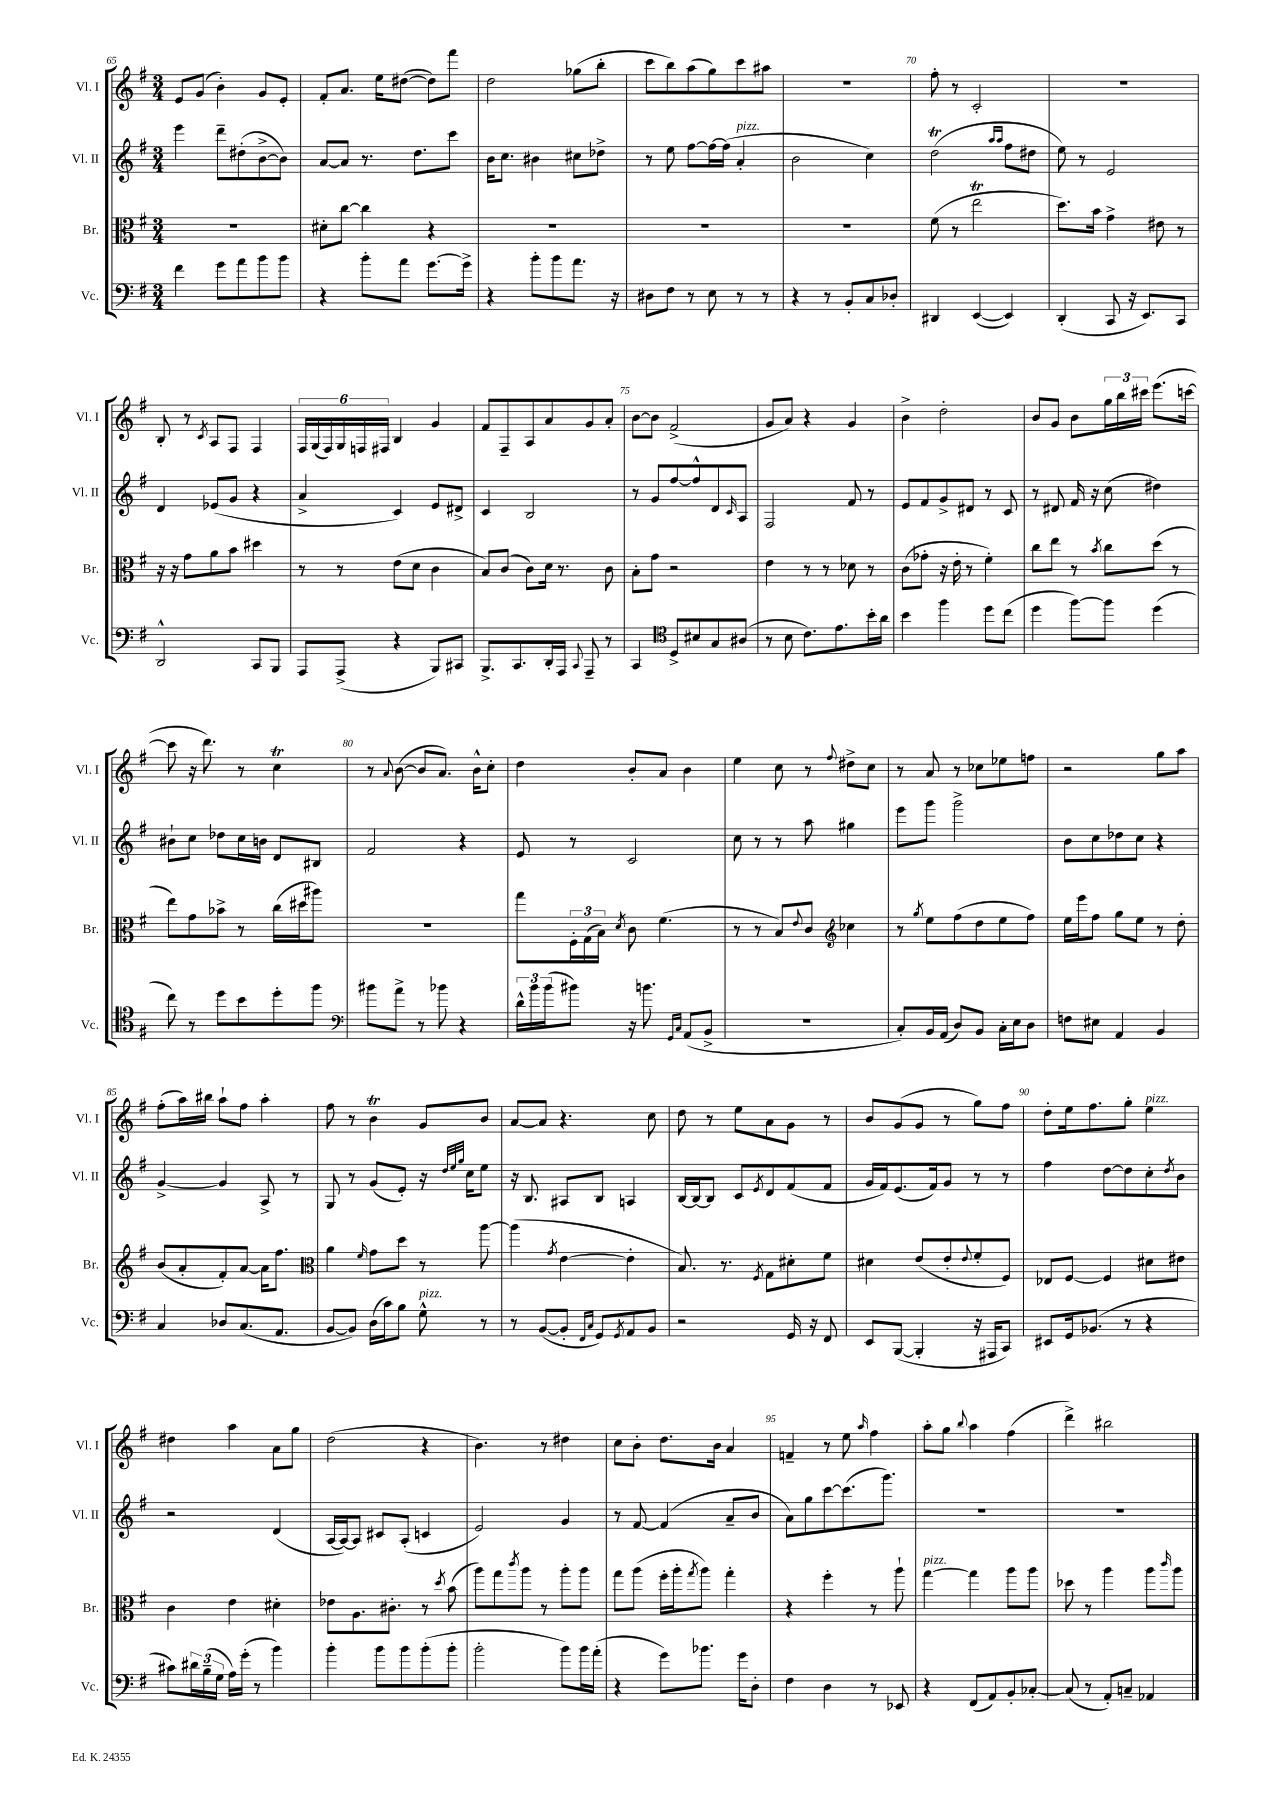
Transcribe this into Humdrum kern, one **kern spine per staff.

**kern	**kern	**kern	**kern
*staff4	*staff3	*staff2	*staff1
*clefF4	*clefC3	*clefG2	*clefG2
*k[f#]	*k[f#]	*k[f#]	*k[f#]
*M3/4	*M3/4	*M3/4	*M3/4
4f#	2.r	4eee	8e
.	.	.	(8g
8g	.	8ddd~	4b')
8a	.	(8dd#'	.
8b	.	[8b^	8g
8b	.	8b])	8e'
=	=	=	=
4r	8d#'	[8a	8f#'
.	[8cc	8a]	8.a
8b'	4cc]	8.r	.
.	.	.	16ee
8a	.	.	([8dd#
.	.	8.dd	.
[8.g	4r	.	8dd#])
.	.	8ccc	8fff#
16g^]	.	.	.
=	=	=	=
4r	2.r	16b	2dd
.	.	8.cc	.
8b'	.	4b#	.
8b	.	.	.
8.a	.	8cc#	(8gg-
.	.	8dd-^	8bb'
16r	.	.	.
=	=	=	=
8D#	2.r	8r	8ccc
8F#	.	8ee	8bb)
8r	.	[8ff#	(8aa
8E	.	16ff#_	8gg)
.	.	(16ff#]	.
8r	.	4a'	8ccc
8r	.	.	8aa#
=	=	=	=
4r	2.r	2b	2.r
8r	.	.	.
8BB'	.	.	.
8C	.	4cc)	.
8D-'	.	.	.
=	=	=	=
4DD#	(8f#	(2dd	8ff#'
.	8r	.	8r
([4EE	2ee	.	2c'
.	.	16qqaa	.
.	.	16qqaa	.
4EE])	.	8ff#	.
.	.	8dd#	.
=	=	=	=
(4DD'	8.dd)	8ee)	2.r
.	.	8r	.
.	16b	.	.
8CC	4g^	2e	.
16r	.	.	.
8.EE)	.	.	.
.	8e#	.	.
8CC	8r	.	.
=	=	=	=
2DD^^	16r	4d	8B'
.	16r	.	.
.	8g	.	8r
.	.	.	8qc
.	8a	(8e-	8A
.	8b	8g	8F#
8CC	4dd#	4r	4F#
8BBB	.	.	.
=	=	=	=
8AAA	8r	4a^	24F#
.	.	.	(24G
.	.	.	24F#)
(8AAA^	8r	.	24G
.	.	.	24F
.	.	.	24F#
4r	(8e	4c)	4B
.	8d	.	.
8BBB)	4c	8e	4g
8CC#	.	8d#^	.
=	=	=	=
8.BBB^	8B)	4c	8f#
.	(8c	.	8F#~
8.CC	.	.	.
.	8c)	2B	8A
16DD'	16d	.	8a
16AAA	8.r	.	.
8qqCC	.	.	.
8AAA~	.	.	8g
8r	8c	.	8a'
=	=	=	=
4CC	8B'	8r	[8b
.	8g	8g	8b]
*clefC4	*	*	*
8D^	2r	[8ff#	(2f#^
8B#	.	8ff#^^]	.
8G	.	8d	.
.	.	16qqc	.
(8A#	.	8A	.
=	=	=	=
8r	4e	2F#	8g
8B	.	.	8a)
8.c)	8r	.	4r
.	8r	.	.
8.e	.	.	.
.	8d-	8f#	4g
16b'	8r	8r	.
16a	.	.	.
=	=	=	=
4b	(8c	8e	4b^
.	8g-'	8f#	.
4ff#	16r	8g^	2dd'
.	16e'	.	.
.	8r	8d#	.
8dd	4f#')	8r	.
(8cc	.	8c	.
=	=	=	=
4dd	8cc	8r	8b
.	8ee	8d#	8g
[8ff#)	8r	16f#	8b
.	.	16r	.
.	8qb	.	.
8ff#]	8cc	(8cc	24gg
.	.	.	24bb
.	.	.	24ccc#
(4dd	(8dd	4dd#)	(8.eee
.	8r	.	.
.	.	.	[16ccc
=	=	=	=
8cc)	8ee)	8b#`	8ccc]
8r	8g	8cc	16r
.	.	.	8.ddd)
8dd	8b-^	8dd-	.
8b	8r	16cc	8r
.	.	16b	.
8dd'	(16cc	8d	4cc
.	16dd#	.	.
8ff#	8aa#)	8B#	.
=	=	=	=
*clefF4	*	*	*
8b#	2.r	2f#	8r
.	.	.	8qqa
8a^	.	.	([8b
8r	.	.	8b]
8b-	.	.	8.a)
4r	.	4r	.
.	.	.	16b^^
.	.	.	8cc'
=	=	=	=
24d^^	8gg	8e	4dd
24b	.	.	.
(24b	.	.	.
8b#)	24F#'	8r	.
.	(24G	.	.
.	24B)	.	.
.	8qd	.	.
16r	8c	2c	8b'
8.b	.	.	.
.	(4.f#	.	8a
16qqGG	.	.	.
16qqC	.	.	.
(8AA	.	.	4b
8BB^	.	.	.
=	=	=	=
2.r	8r	8cc	4ee
.	8r	8r	.
.	8B)	8r	8cc
.	8qqe	.	.
.	8c	8aa	8r
*	*clefG2	*	*
.	.	.	8qqff#
.	4cc-	4gg#	8dd#^
.	.	.	8cc
=	=	=	=
8C')	8r	8eee	8r
.	8qgg	.	.
16BB	8ee	8ggg	8a
(16AA	.	.	.
8D)	(8ff#	2ggg^	8r
8BB	8dd	.	8cc-
16C'	8ee	.	8ee-
16E	.	.	.
8D	8ff#)	.	8ff
=	=	=	=
8F	16ee	8b	2r
.	16eee	.	.
8E#	8ff#	8cc	.
4AA	8gg	8dd-	.
.	8ee	8cc	.
4BB	8r	4r	8gg
.	8dd'	.	8aa
=	=	=	=
4C	(8b	[4g^	(8ff#'
.	8a'	.	16aa)
.	.	.	16bb#
8D-	8f#')	4g]	8aa`
(8.C	[8a	.	8ff#
.	16a]	8A^	4aa'
8.AA	8.ff#	.	.
.	.	8r	.
=	=	=	=
*	*clefC3	*	*
[8BB	4a	8G	8ff#
8BB])	.	8r	8r
.	16qqf#	.	.
(16D	8g	(8g	4b
16c)	.	.	.
8B	8dd	8e')	.
8G^^	8r	16r	8g
.	.	32qqdd	.
.	.	32qqee	.
.	.	32qqgg	.
.	.	16cc	.
8r	[8aa	8ee	8b
=	=	=	=
8r	(4aa]	16r	[8a
.	.	8.B	.
([8BB	.	.	8a]
.	8qg	.	.
8BB']	[4e	8A#	4.r
16qqFF#	.	.	.
16qqC	.	.	.
8GG)	.	8B	.
8qGG	.	.	.
8AA	4e']	4A	.
8BB	.	.	8cc
=	=	=	=
2r	8.B)	[16B	8dd
.	.	16B_	.
.	.	8B]	8r
.	8.r	.	.
.	.	8c	8ee
.	8qF#	8qe	.
.	8G	8d	8a
16GG	8d#'	(8f#	8g
16r	.	.	.
8FF#	8f#	8f#	8r
=	=	=	=
8EE	4d#	16g	8b
.	.	16f#)	.
([8BBB	.	(8.e	(8g
4BBB']	(8e	.	8g
.	.	16f#)	.
.	8e'	8g	8r
.	8qqe	.	.
16r	8f#'	8r	8gg)
16AAA#	.	.	.
8CC)	8F#)	8r	8ff#
=	=	=	=
8EE#	8E-	4ff#	8dd'
16GG	[8F#	.	16ee
(8.BB-	.	.	8.ff#
.	4F#]	[8dd	.
8r	.	8dd]	8gg'
4r	8d#	8cc'	4ee
.	.	8qdd	.
.	8e#	8b	.
=	=	=	=
8c#)	4c	2r	4dd#
24d#	.	.	.
(24B~	.	.	.
24G	.	.	.
16A)	4e	.	4aa
(16g'	.	.	.
8r	.	.	.
4b)	4d#'	(4d	8a
.	.	.	8gg
=	=	=	=
4b'	8e-	[16A	(2dd
.	.	16A_)	.
.	8.A	8A]	.
8b	.	8c#	.
.	8.c#'	.	.
8b	.	(8A'	.
(8b'	8r	4c	4r
.	8qdd	.	.
8b'	(8b	.	.
=	=	=	=
2b'	8aa)	2e)	4.b)
.	8gg	.	.
.	8qccc	.	.
.	8aa	.	.
.	8r	.	8r
8b)	8aa'	4g	4dd#
16b	8aa	.	.
(16a'	.	.	.
=	=	=	=
4r	8gg	8r	8cc
.	(8aa	[8f#	8b'
8g)	16ff#'	(4f#]	8.dd
.	16aa'	.	.
.	8qgg	.	.
8.b-	8aa)	.	.
.	.	.	16b
.	4gg'	8a~	4a
16g	.	.	.
8D'	.	8b	.
=	=	=	=
4F#	4r	8a)	4f~
.	.	8gg	.
4D	4ff#'	[8ccc	8r
.	.	(8.ccc]	8ee
.	.	.	16qqaa
8r	8r	.	4ff#
.	.	8.ggg)	.
8EE-	8aa`	.	.
=	=	=	=
4r	[4gg	2.r	8aa'
.	.	.	8gg
.	.	.	8qqbb
(8FF#	4gg]	.	4aa
8AA)	.	.	.
8BB'	8aa	.	(4ff#
[8C-'	8aa	.	.
=	=	=	=
(8C-]	8dd-	2.r	4ddd^)
8r	8r	.	.
8AA')	4aa	.	2bb#
8C~	.	.	.
4AA-	8aa	.	.
.	16qqccc	.	.
.	8aa	.	.
==	==	==	==
*-	*-	*-	*-
